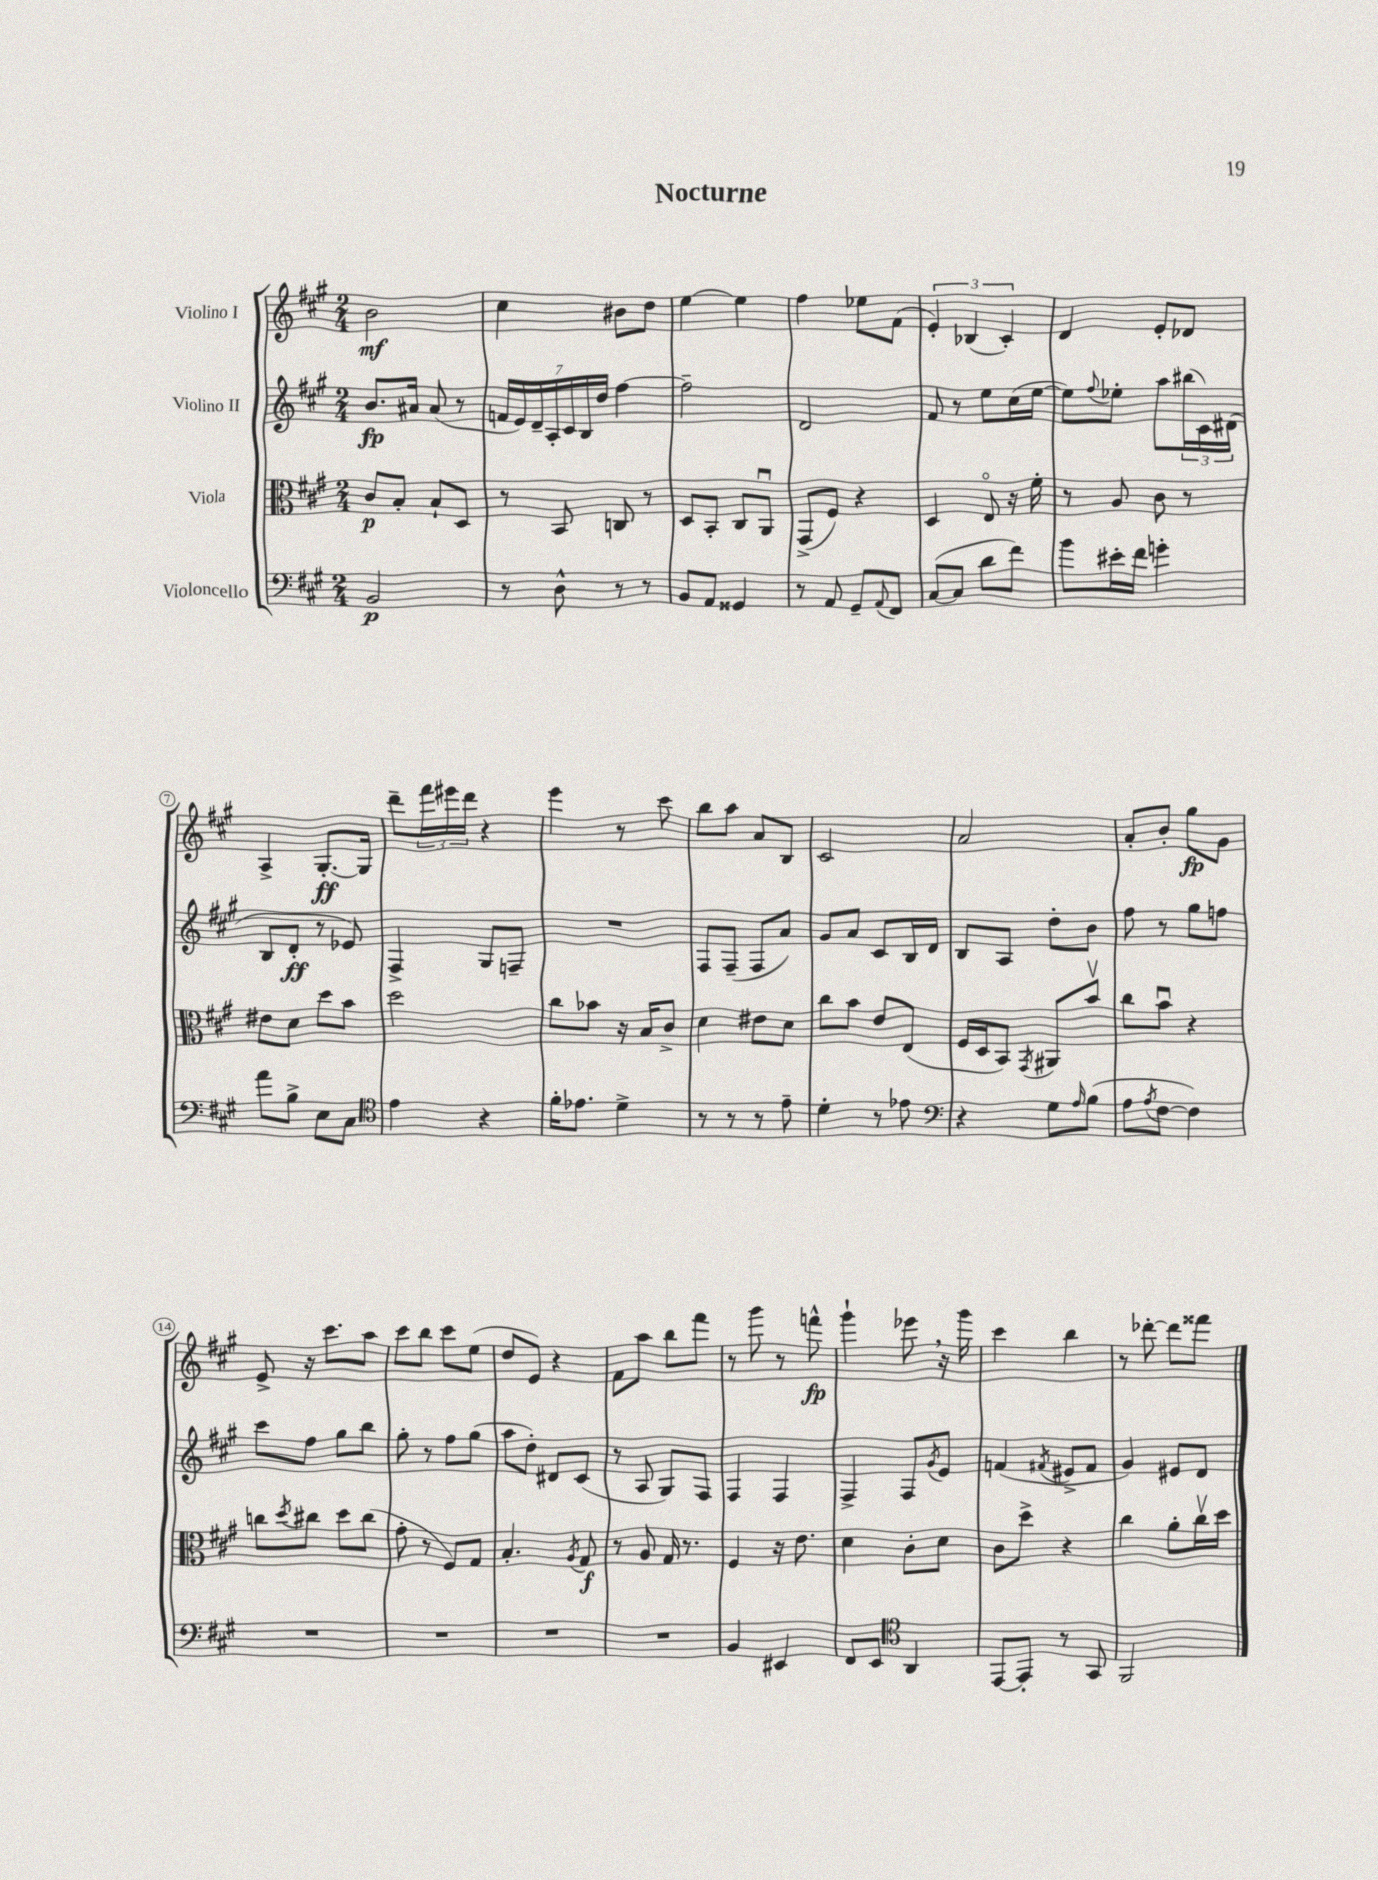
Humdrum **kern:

**kern	**dynam	**kern	**dynam	**kern	**dynam	**kern	**dynam
*part4	*part4	*part3	*part3	*part2	*part2	*part1	*part1
*staff4	*staff4	*staff3	*staff3	*staff2	*staff2	*staff1	*staff1
*I"Violoncello	*	*I"Viola	*	*I"Violino II	*	*I"Violino I	*
*clefF4	*	*clefC3	*	*clefG2	*	*clefG2	*
*k[f#c#g#]	*	*k[f#c#g#]	*	*k[f#c#g#]	*	*k[f#c#g#]	*
*M2/4	*	*M2/4	*	*M2/4	*	*M2/4	*
=1	=1	=1	=1	=1	=1	=1	=1
2BB/	p	8c#/L	p	8.b/L	fp	2b\	mf
.	.	8B'/J	.	.	.	.	.
.	.	.	.	16a#X/Jk	.	.	.
.	.	8B`/L	.	(8a#/	.	.	.
.	.	8D/J	.	8r	.	.	.
=2	=2	=2	=2	=2	=2	=2	=2
8r	.	8r	.	28fn/LL	.	4cc#\	.
.	.	.	.	28e/)	.	.	.
.	.	.	.	28d~/	.	.	.
.	.	.	.	28A'/	.	.	.
8D^^\	.	8BB/	.	.	.	.	.
.	.	.	.	28c#/	.	.	.
.	.	.	.	28B/	.	.	.
.	.	.	.	28dd/JJ	.	.	.
8r	.	8Cn/	.	[4ff#\	.	8b#X\L	.
8r	.	8r	.	.	.	8dd\J	.
=3	=3	=3	=3	=3	=3	=3	=3
8BB/L	.	8D/L	.	2ff#~\]	.	[4ee\	.
8AA/J	.	8BB'/J	.	.	.	.	.
4GG##X/	.	8C#/L	.	.	.	4ee\]	.
.	.	8AAu/J	.	.	.	.	.
=4	=4	=4	=4	=4	=4	=4	=4
8r	.	(8GG#^/L	.	2d/	.	4ff#\	.
8AA/	.	8F#/J)	.	.	.	.	.
8GG#~/L	.	4r	.	.	.	8ee-X\L	.
8qqAA/	.	.	.	.	.	.	.
8FF#/J	.	.	.	.	.	(8f#\J	.
=5	=5	=5	=5	=5	=5	=5	=5
([8C#/L	.	4D/	.	8f#/	.	6e'/)	.
8C#/J]	.	.	.	8r	.	.	.
.	.	.	.	.	.	(6B-X/	.
8d\L	.	8E/	.	8ee\L	.	.	.
.	.	.	.	.	.	6c#'/)	.
8f#\J)	.	16r	.	(16cc#\L	.	.	.
.	.	16f#'\	.	[16ee\JJ	.	.	.
=6	=6	=6	=6	=6	=6	=6	=6
8b\L	.	8r	.	8ee\L])	.	4d/	.
.	.	.	.	8qqff#/	.	.	.
16e#X'\L	.	8A/	.	8ee-X'\J	.	.	.
16f#\JJ	.	.	.	.	.	.	.
4gn'\	.	8c#\	.	8aa\L	.	8e'/L	.
.	.	8r	.	(24bb#X\L	.	8d-X/J	.
.	.	.	.	24c#\)	.	.	.
.	.	.	.	(24d#X\JJ	.	.	.
!!LO:LB:g=z
=7	=7	=7	=7	=7	=7	=7	=7
8a\L	.	8e#X\L	.	8B/L	.	4A^/	.
8B^\J	.	8d\J	.	8d'/J	ff	.	.
8E\L	.	8dd\L	.	8r	.	[8.G#'/L	ff
8C#\J	.	8b\J	.	8e-X/)	.	.	.
.	.	.	.	.	.	16G#/Jk]	.
=8	=8	=8	=8	=8	=8	=8	=8
*clefC4	*	*	*	*	*	*	*
4e\	.	2dd\	.	4F#^/	.	8ddd~\L	.
.	.	.	.	.	.	24fff#\L	.
.	.	.	.	.	.	24eee#X\	.
.	.	.	.	.	.	24ddd\JJ	.
4r	.	.	.	8G#/L	.	4r	.
.	.	.	.	8Fn~/J	.	.	.
=9	=9	=9	=9	=9	=9	=9	=9
16f#'\KL	.	8cc#\L	.	2r	.	4eee\	.
8.e-X\J	.	.	.	.	.	.	.
.	.	8b-X\J	.	.	.	.	.
4d^\	.	16r	.	.	.	8r	.
.	.	16B/KL	.	.	.	.	.
.	.	8c#^/J	.	.	.	8ccc#\	.
=10	=10	=10	=10	=10	=10	=10	=10
8r	.	4d\	.	8F#/L	.	8bb\L	.
8r	.	.	.	(8F#~/J	.	8aa\J	.
8r	.	8e#X\L	.	8F#/L	.	8a/L	.
8e~\	.	8d\J	.	8a/J)	.	8B/J	.
=11	=11	=11	=11	=11	=11	=11	=11
4d'\	.	8cc#\L	.	8g#/L	.	2c#/	.
.	.	8b\J	.	8a/J	.	.	.
8r	.	8e/L	.	8c#/L	.	.	.
8e-X\	.	(8E/J	.	16B/L	.	.	.
.	.	.	.	16d/JJ	.	.	.
=12	=12	=12	=12	=12	=12	=12	=12
*clefF4	*	*	*	*	*	*	*
4r	.	16F#/LL	.	8B/L	.	2a/	.
.	.	16D/J	.	.	.	.	.
.	.	8BB/J)	.	8A/J	.	.	.
.	.	8qGG#/	.	.	.	.	.
8G#\L	.	8AA#X/L	.	8dd'\L	.	.	.
16qqA/	.	.	.	.	.	.	.
(8B\J	.	8bv/J	.	8b\J	.	.	.
=13	=13	=13	=13	=13	=13	=13	=13
8A\L	.	8cc#\L	.	8ff#\	.	8a'/L	.
8qA/	.	.	.	.	.	.	.
[8F#\J	.	8bu\J	.	8r	.	8b'/J	.
4F#\])	.	4r	.	8gg#\L	.	8gg#\L	fp
.	.	.	.	8ffn\J	.	8g#\J	.
!!LO:LB:g=z
=14	=14	=14	=14	=14	=14	=14	=14
2r	.	8ccn\L	.	8ccc#\L	.	8e^/	.
.	.	8qdd/	.	.	.	.	.
.	.	8cc#X\J	.	8ff#\J	.	16r	.
.	.	.	.	.	.	8.ccc#\L	.
.	.	8dd\L	.	8gg#\L	.	.	.
.	.	(8cc#\J	.	8bb\J	.	8aa\J	.
=15	=15	=15	=15	=15	=15	=15	=15
2r	.	8g#'\	.	8gg#'\	.	8ccc#\L	.
.	.	8r	.	8r	.	8bb\J	.
.	.	8F#/L)	.	8ff#\L	.	8ccc#\L	.
.	.	8G#/J	.	(8gg#\J	.	(8ee\J	.
=16	=16	=16	=16	=16	=16	=16	=16
2r	.	4.B'/	.	8aa\L	.	8dd/L	.
.	.	.	.	8dd'\J)	.	8e/J)	.
.	.	.	.	8d#X/L	.	4r	.
.	.	8qA/	.	.	.	.	.
.	.	8G#/	f	(8c#/J	.	.	.
=17	=17	=17	=17	=17	=17	=17	=17
2r	.	8r	.	8r	.	8f#\L	.
.	.	8A/	.	8A/	.	8aa\J	.
.	.	16G#/	.	8G#/L)	.	8bb\L	.
.	.	8.r	.	.	.	.	.
.	.	.	.	8F#/J	.	8fff#\J	.
=18	=18	=18	=18	=18	=18	=18	=18
4BB/	.	4F#/	.	4F#/	.	8r	.
.	.	.	.	.	.	8ggg#\	.
4EE#X/	.	16r	.	4F#/	.	8r	.
.	.	8.e\	.	.	.	.	.
.	.	.	.	.	.	8fffn^^\	fp
=19	=19	=19	=19	=19	=19	=19	=19
8FF#/L	.	4d\	.	4F#^/	.	4ggg#`\	.
8EE/J	.	.	.	.	.	.	.
*clefC4	*	*	*	*	*	*	*
4AA/	.	8c#'\L	.	8F#/L	.	8eee-X,\	.
.	.	.	.	8qg#/	.	.	.
.	.	8d\J	.	8e/J	.	16r	.
.	.	.	.	.	.	16ggg#\	.
=20	=20	=20	=20	=20	=20	=20	=20
[8EE/L	.	8c#\L	.	(4fn/	.	4ccc#\	.
8EE'/J]	.	8dd^\J	.	.	.	.	.
.	.	.	.	8qf#X/	.	.	.
8r	.	4r	.	8e#X^/L	.	4bb\	.
8GG#/	.	.	.	8f#/J	.	.	.
=21	=21	=21	=21	=21	=21	=21	=21
2FF#/	.	4cc#\	.	4g#/)	.	8r	.
.	.	.	.	.	.	[8ddd-X'\	.
.	.	8a'\L	.	8e#X/L	.	8ddd-\L]	.
.	.	16cc#v\L	.	8d/J	.	8fff##X\J	.
.	.	16dd\JJ	.	.	.	.	.
==	==	==	==	==	==	==	==
*-	*-	*-	*-	*-	*-	*-	*-
